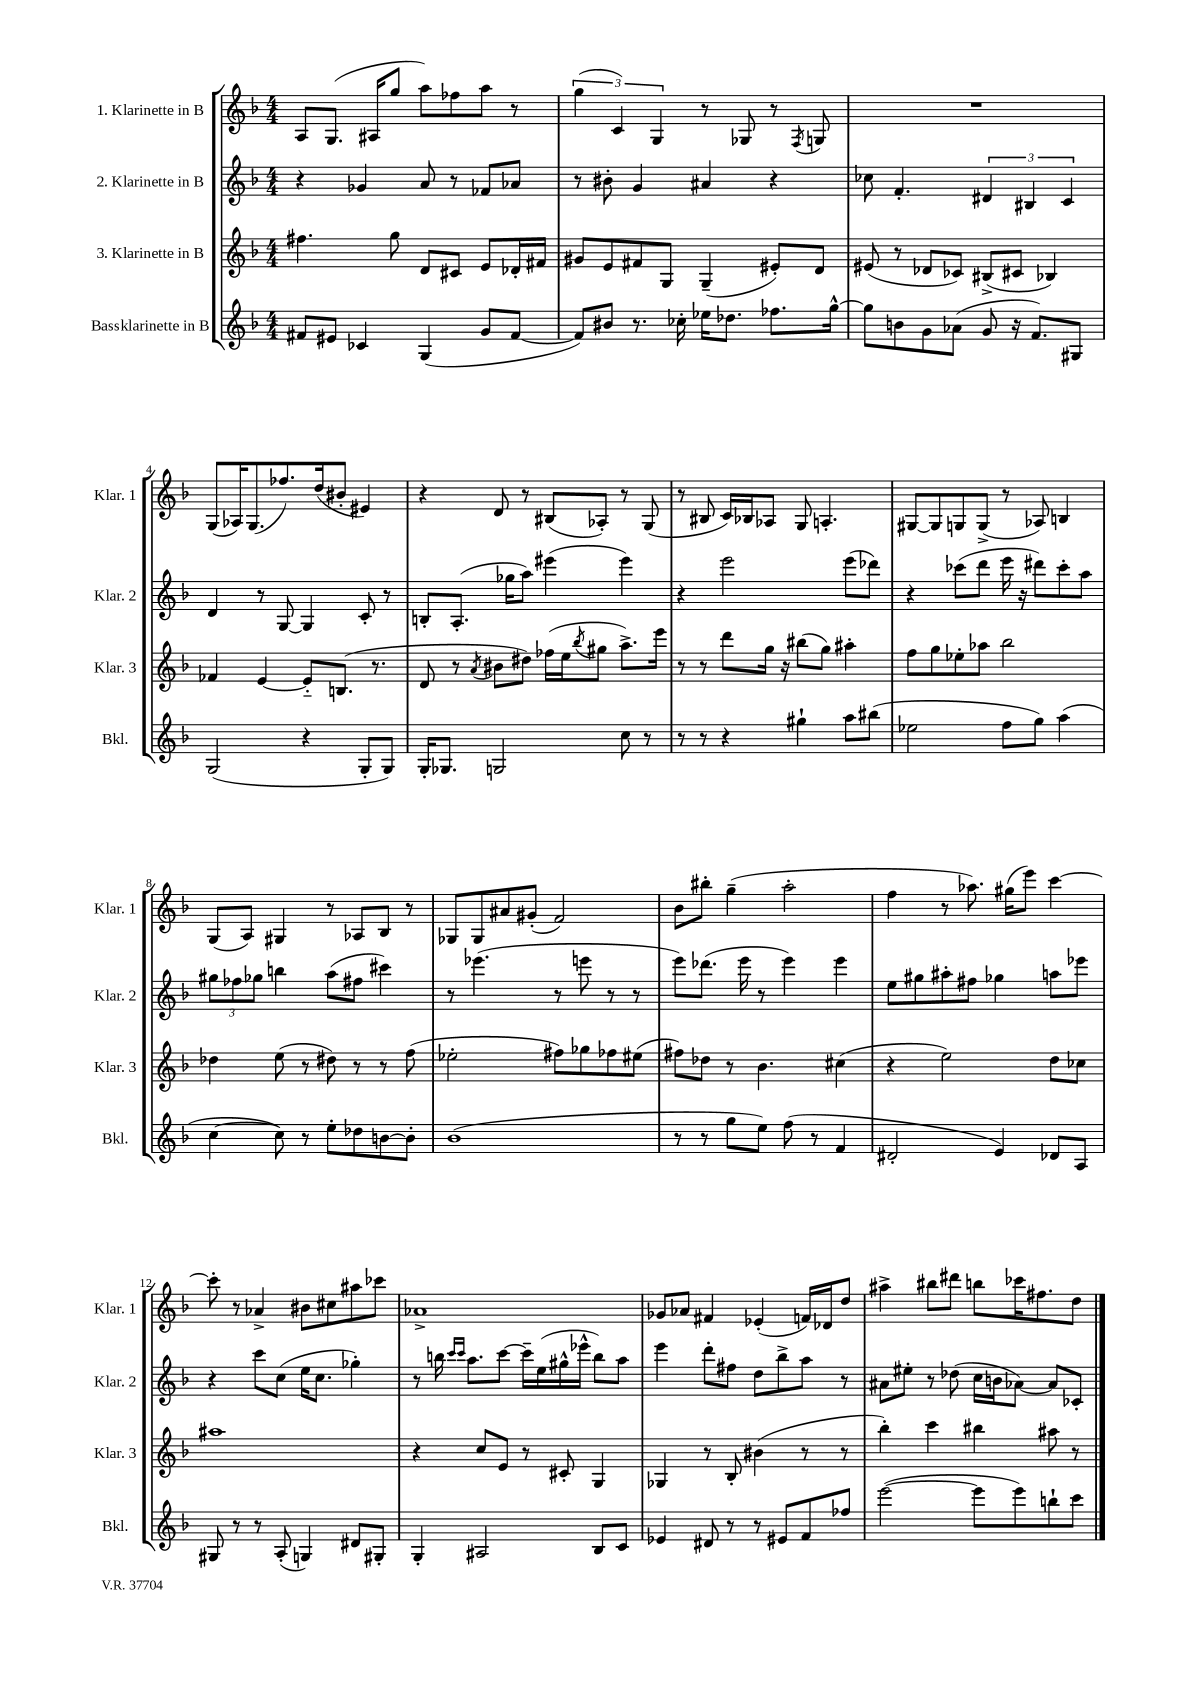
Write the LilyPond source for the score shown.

<<
\new StaffGroup <<
\new Staff = "s0" \with { instrumentName = "1. Klarinette in B" shortInstrumentName = "Klar. 1" } {
    \clef treble \key f \major \numericTimeSignature \time 4/4
    a8 g8.( ais16 g''8 a''8) fes''8 a''8 r8 |
    \tuplet 3/2 { g''4( c'4) g4 } r8 ges8 r8 \acciaccatura { f8 } g8 |
    R1 |
    g8( aes16) g8.( fes''8.) d''16( bis'8-. eis'4) |
    r4 d'8 r8 bis8( aes8-.) r8 g8( |
    r8 bis8 c'16) bes16 aes8 g8 a4.-. |
    gis8~ gis8 g8 g8->( r8 aes8) b4 |
    g8( a8) gis4 r8 aes8 bes8 r8 |
    ges8 ges8 ais'8 gis'8-.( f'2) |
    bes'8 bis''8-. g''4--( a''2-. |
    f''4 r8 aes''8.) gis''16( e'''8) c'''4~ |
    c'''8-. r8 aes'4-> bis'8 cis''8 ais''8 ces'''8 |
    aes'1-> |
    ges'8 aes'8 fis'4 ees'4-.( f'16) des'16 d''8 |
    ais''4-> bis''8 dis'''8 b''8 ces'''16 fis''8. d''8 \bar "|." |
}
\new Staff = "s1" \with { instrumentName = "2. Klarinette in B" shortInstrumentName = "Klar. 2" } {
    \clef treble \key f \major \numericTimeSignature \time 4/4
    r4 ges'4 a'8 r8 fes'8 aes'8 |
    r8 bis'8-. g'4 ais'4 r4 |
    ces''8 f'4.-. \tuplet 3/2 { dis'4 bis4 c'4 } |
    d'4 r8 g8~ g4 c'8-. r8 |
    b8-. a8.-.( ges''16 a''8) eis'''4( eis'''4) |
    r4 e'''2 e'''8( des'''8) |
    r4 ces'''8( d'''8 e'''16 r16 dis'''8) ces'''8-. a''8 |
    \tuplet 3/2 { gis''8 fes''8 ges''8 } b''4 a''8( fis''8 cis'''4) |
    r8 ees'''4.( r8 e'''8 r8 r8 |
    e'''8) des'''8.( e'''16 r8 e'''4) e'''4 |
    e''8 gis''8 ais''8-. fis''8 ges''4 a''8 ees'''8 |
    r4 c'''8 c''8( e''16 c''8. ges''4-.) |
    r8 b''16 \grace { c'''16 c'''16 } a''8. c'''8~ c'''16-- e''16( gis''16-^ ees'''16-^ b''8) a''8 |
    e'''4 d'''8-. fis''8 d''8 bes''8-> a''8 r8 |
    ais'8 eis''8-. r8 des''8( c''16 b'16 aes'8~) aes'8 ces'8-. \bar "|." |
}
\new Staff = "s2" \with { instrumentName = "3. Klarinette in B" shortInstrumentName = "Klar. 3" } {
    \clef treble \key f \major \numericTimeSignature \time 4/4
    fis''4. g''8 d'8 cis'8 e'8 des'16-. fis'16 |
    gis'8 e'8 fis'8 g8 g4--( eis'8-.) d'8 |
    eis'8( r8 des'8 ces'8) bis8->( cis'8 bes4) |
    fes'4 e'4~ e'8-_ b8.( r8. |
    d'8 r8 \acciaccatura { a'8 } bis'8 dis''8) fes''16( e''16 \acciaccatura { bes''8 } gis''8 a''8.->) e'''16 |
    r8 r8 d'''8 g''16 r16 bis''8( g''8) ais''4-. |
    f''8 g''8 ees''8-. aes''8 bes''2 |
    des''4 e''8( r8 dis''8) r8 r8 f''8( |
    ees''2-. fis''8) ges''8 fes''8 eis''8( |
    fis''8) des''8 r8 bes'4. cis''4( |
    r4 e''2) d''8 ces''8 |
    ais''1 |
    r4 c''8 e'8 r8 cis'8-. g4 |
    ges4 r8 bes8-. bis'4( r8 r8 |
    bes''4-.) c'''4 bis''4 ais''8 r8 \bar "|." |
}
\new Staff = "s3" \with { instrumentName = "Bassklarinette in B" shortInstrumentName = "Bkl." } {
    \clef treble \key f \major \numericTimeSignature \time 4/4
    fis'8 eis'8 ces'4 g4( g'8 fis'8~ |
    fis'8) bis'8 r8. ces''16-. ees''16 des''8. fes''8. g''16~-^ |
    g''8 b'8 g'8 aes'8( g'8 r16 f'8.) gis8 |
    g2( r4 g8-. g8) |
    g16-. ges8. g2 c''8 r8 |
    r8 r8 r4 gis''4-! a''8 bis''8( |
    ees''2 f''8 g''8) a''4( |
    c''4~ c''8) r8 e''8-. des''8 b'8~ b'8-. |
    bes'1( |
    r8 r8 g''8 e''8) f''8( r8 f'4 |
    dis'2-. e'4) des'8 a8 |
    gis8 r8 r8 a8-.( g4) dis'8 gis8-. |
    g4-. ais2 bes8 c'8 |
    ees'4 dis'8 r8 r8 eis'8 f'8 fes''8 |
    e'''2~( e'''8 e'''8) b''8-! c'''8 \bar "|." |
}
>>
>>
